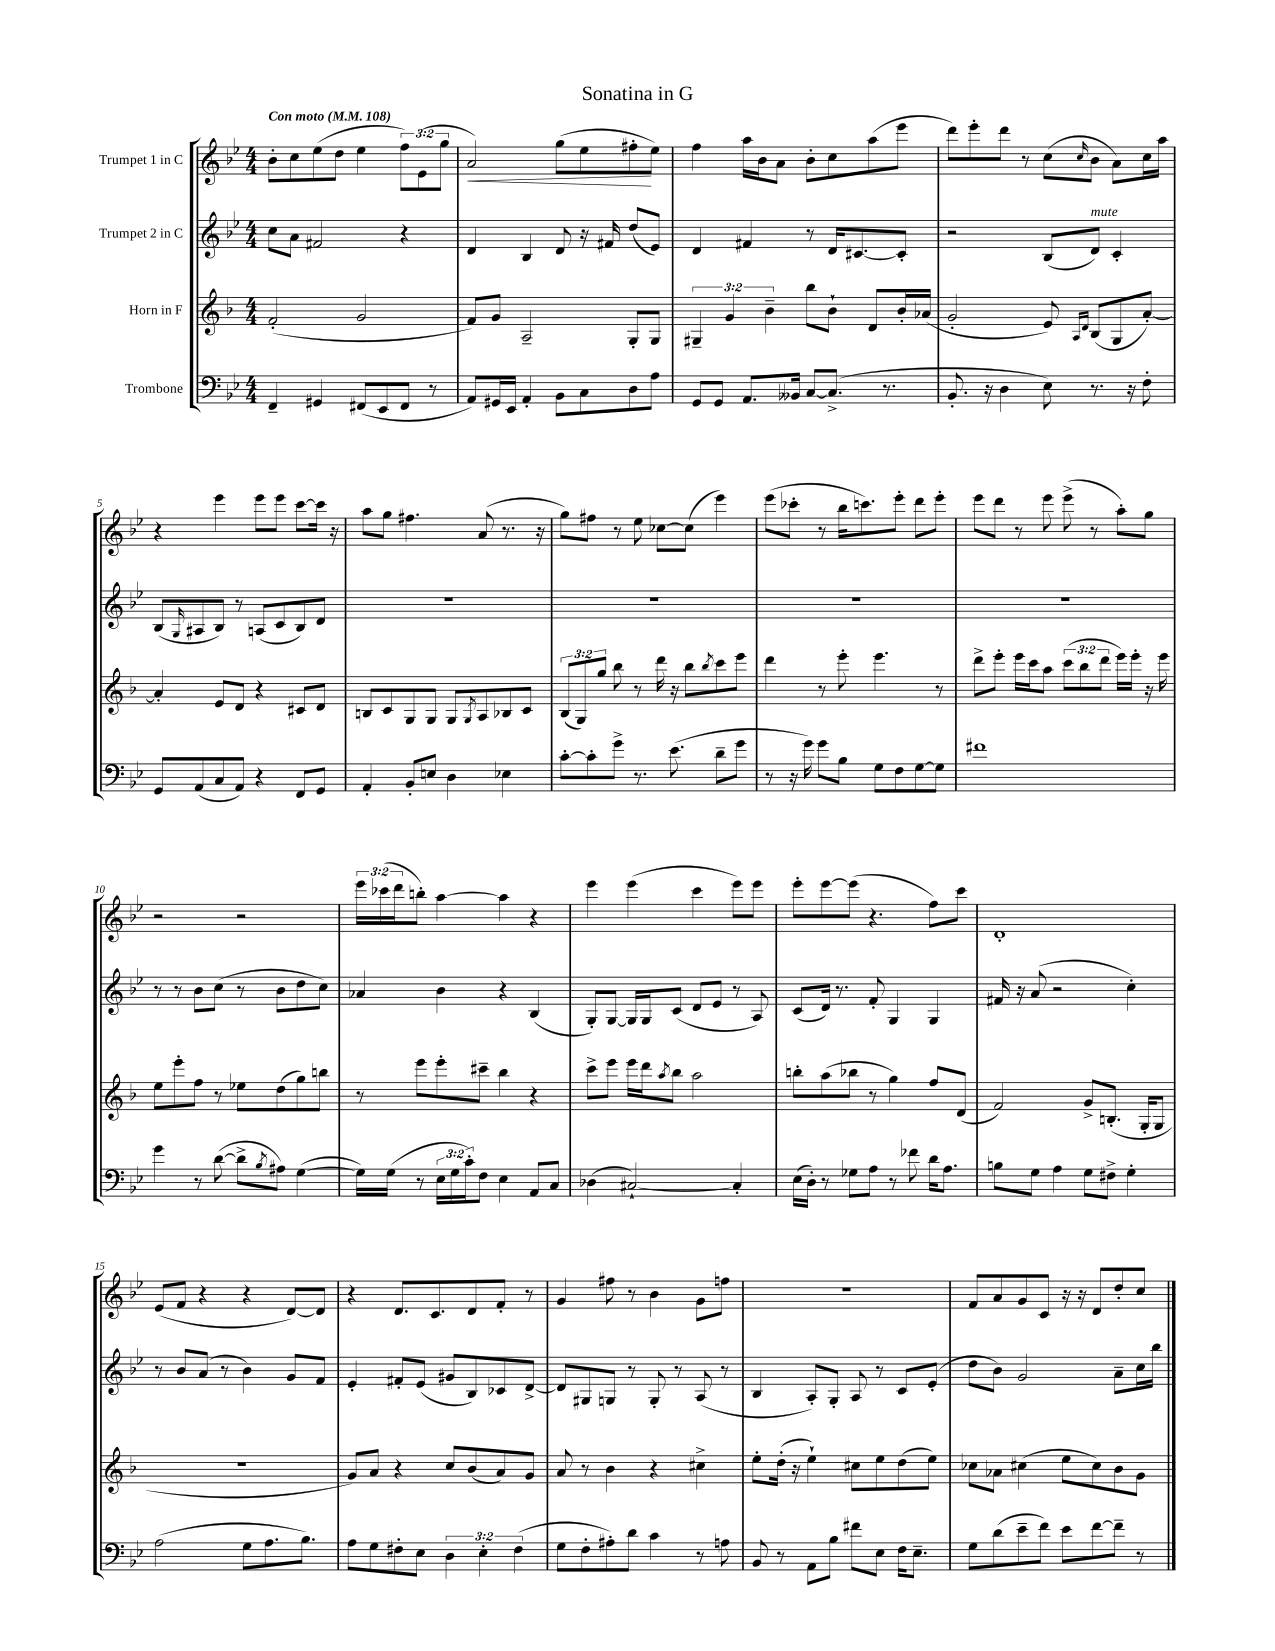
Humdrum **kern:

**kern	**kern	**kern	**kern	**dynam
*part4	*part3	*part2	*part1	*part1
*staff4	*staff3	*staff2	*staff1	*staff1
*I"Trombone	*I"Horn in F	*I"Trumpet 2 in C	*I"Trumpet 1 in C	*
*clefF4	*clefG2	*clefG2	*clefG2	*
*k[b-e-]	*k[b-]	*k[b-e-]	*k[b-e-]	*
*M4/4	*M4/4	*M4/4	*M4/4	*
*MM108	*MM108	*MM108	*MM108	*
=1	=1	=1	=1	=1
!	!	!	!LO:TX:a:B:t=Con moto	!
4FF~/	(2f'/	8cc\L	8b-'\L	.
.	.	8a\J	8cc\	.
4GG#X/	.	2f#X/	(8ee-\	.
.	.	.	8dd\J	.
(8FF#X/L	2g/	.	4ee-\	.
8EE-/	.	.	.	.
8FF#/J	.	4r	12ff\L)	.
.	.	.	(12e-\	.
8r	.	.	.	.
.	.	.	12gg\J	.
=2	=2	=2	=2	=2
!	!	!	!	!LO:HP:b
8AA/L)	8f/L)	4d/	2a/)	<
16GG#X/L	8g/J	.	.	.
16EE-/JJ	.	.	.	.
4AA'/	2A~/	4B-/	.	.
8BB-\L	.	8d/	(8gg\L	.
8C\	.	16r	8ee-\	.
.	.	16f#X/	.	.
8D\	8G'/L	(8dd/L	8ff#X'\	.
8A\J	8G/J	8e-/J)	8ee-\J)	[
=3	=3	=3	=3	=3
8GG/L	6G#X~/	4d/	4ff\	.
8GG/J	.	.	.	.
.	6g/	.	.	.
8.AA/L	.	4f#X/	16aa\LL	.
.	.	.	16b-\J	.
.	6b-~\	.	.	.
.	.	.	8a\J	.
16BB--X/Jk	.	.	.	.
[8C/L	8bb-\L	8r	8b-'\L	.
(8.C^/J]	8b-`\J	16d/KL	8cc\	.
.	.	[8.c#X/	.	.
.	8d/L	.	(8aa\	.
8.r	.	.	.	.
.	16b-'/L	8c#'/J]	8eee-\J	.
.	(16a-X/JJ	.	.	.
=4	=4	=4	=4	=4
8.BB-'/	2g'/	2r	8ddd\L)	.
.	.	.	8eee-'\	.
16r	.	.	.	.
4D\	.	.	8ddd\J	.
.	.	.	8r	.
8E-\)	8e/)	(8B-/L	(8cc\L	.
.	16qqA/LL	.	.	.
.	16qqd/JJ	.	16qqcc/	.
!	!	!LO:TX:a:i:t=mute	!	!
8.r	(8B-/L	8d/J)	8b-\J	.
.	8G/	4c'/	8a\L)	.
16r	.	.	.	.
8F'\	[8a'/J)	.	16cc\L	.
.	.	.	16aa\JJ	.
!!LO:LB:g=z
=5	=5	=5	=5	=5
8GG/L	4a'/]	(8B-/L	4r	.
.	.	16qqG/	.	.
(8AA/	.	8A#X/	.	.
8C/	8e/L	8B-/J)	4eee-\	.
8AA/J)	8d/J	8r	.	.
4r	4r	(8An/L	8eee-\L	.
.	.	8c/	8eee-\J	.
8FF/L	8c#X/L	8B-/)	[8ccc\L	.
8GG/J	8d/J	8d/J	16ccc\Jk]	.
.	.	.	16r	.
=6	=6	=6	=6	=6
4AA'/	8Bn/L	1r	8aa\L	.
.	8c/	.	8gg\J	.
8BB-'/L	8G/	.	4.ff#X\	.
8En/J	8G/J	.	.	.
4D\	8G/L	.	.	.
.	8qG/	.	.	.
.	8A/	.	(8a/	.
4E-X\	8B-X/	.	8.r	.
.	8c/J	.	.	.
.	.	.	16r	.
=7	=7	=7	=7	=7
[8c'\L	(12B-/L	1r	8gg\L)	.
.	12G/)	.	.	.
8c'\]	.	.	8ff#X\J	.
.	12gg/J	.	.	.
8g^\J	8bb-\	.	8r	.
8.r	8r	.	8ee-\	.
.	16ddd\	.	[8cc-X\L	.
(8.e-\	16r	.	.	.
.	8bb-\L	.	(8cc-\J]	.
.	8qbb-/	.	.	.
8d~\L	8ccc\	.	4eee-\)	.
8g\J	8eee\J	.	.	.
=8	=8	=8	=8	=8
8r	4ddd\	1r	(8eee-\L	.
16r	.	.	8ccc-X'\J	.
16g\)	.	.	.	.
8g\L	8r	.	8r	.
8B-\J	8eee'\	.	16bb-\KL	.
.	.	.	8.cccn\)	.
8G\L	4.eee\	.	.	.
8F\	.	.	8eee-'\J	.
[8G\	.	.	8ddd\L	.
8G\J]	8r	.	8eee-'\J	.
=9	=9	=9	=9	=9
1f#X	8ddd^\L	1r	8eee-\L	.
.	8eee'\J	.	8ddd\J	.
.	16eee\LL	.	8r	.
.	16ccc\J	.	.	.
.	8aa\J	.	8eee-\	.
.	(12ccc\L	.	(8eee-^\	.
.	12bb-\	.	.	.
.	.	.	8r	.
.	12ddd\J	.	.	.
.	16eee\LL)	.	8aa'\L)	.
.	16eee'\JJ	.	.	.
.	16r	.	8gg\J	.
.	16eee\	.	.	.
!!LO:LB:g=z
=10	=10	=10	=10	=10
4g\	8ee\L	8r	2r	.
.	8eee'\	8r	.	.
8r	8ff\J	8b-\L	.	.
([8d\	8r	(8cc\J	.	.
8d^\L]	8ee-X\L	8r	2r	.
8qB-/	.	.	.	.
8A#X\J)	(8dd\	8b-\L	.	.
([4G\	8gg\)	8dd\	.	.
.	8bbn\J	8cc\J)	.	.
=11	=11	=11	=11	=11
16G\LL])	8r	4a-X/	24eee-\LL	.
.	.	.	(24ccc-X\	.
(16G\JJ	.	.	.	.
.	.	.	24ddd\J	.
8r	8eee\L	.	8bbn'\J)	.
24E-\LL	8eee'\	4b-\	[4aa\	.
24G\	.	.	.	.
24c'\J)	.	.	.	.
8F\J	8ccc#X~\J	.	.	.
4E-\	4bb-\	4r	4aa\]	.
8AA/L	4r	(4B-/	4r	.
8C/J	.	.	.	.
=12	=12	=12	=12	=12
(4D-X\	8ccc^\L	8G'/L)	4eee-\	.
.	8eee\J	[8G/J	.	.
[2C#X`/)	16eee\LL	16G/LL]	(4eee-\	.
.	16ddd\J	16G/J	.	.
.	8qaa/	.	.	.
.	8bb-\J	(8c/J	.	.
.	2aa\	8d/L	4ccc\	.
.	.	8e-/J	.	.
4C#'/]	.	8r	8eee-\L)	.
.	.	8A/)	8eee-\J	.
=13	=13	=13	=13	=13
(16E-\LL	8bbn'\L	(8c/L	8eee-'\L	.
16D'\JJ)	.	.	.	.
8r	(8aa\	16d/Jk)	[8eee-\	.
.	.	8.r	.	.
8G-X\L	8bb-X\J	.	(8eee-\J]	.
8A\J	8r	8f'/	4.r	.
8r	4gg\)	4G/	.	.
8f-X\	.	.	.	.
16d\KL	8ff/L	4G/	8ff\L)	.
8.A\J	.	.	.	.
.	(8d/J	.	8ccc\J	.
=14	=14	=14	=14	=14
8Bn\L	2f/)	16f#X/	1d'	.
.	.	16r	.	.
8G\J	.	(8a/	.	.
4A\	.	2r	.	.
8G\L	8g^/L	.	.	.
8F#X^\J	(8.Bn'/J	.	.	.
4G'\	.	4cc'\)	.	.
.	16G'/KL	.	.	.
.	8G/J	.	.	.
!!LO:LB:g=z
=15	=15	=15	=15	=15
(2A\	1r	8r	(8e-/L	.
.	.	8b-/L	8f/J	.
.	.	(8a/J	4r	.
.	.	8r	.	.
8G\L	.	4b-\)	4r	.
8.A\	.	.	.	.
.	.	8g/L	[8d/L)	.
8.B-\J)	.	.	.	.
.	.	8f/J	8d/J]	.
=16	=16	=16	=16	=16
8A\L	8g/L)	4e-'/	4r	.
8G\	8a/J	.	.	.
8F#X'\	4r	8f#X'/L	8.d/L	.
8E-\J	.	(8e-/J	.	.
.	.	.	8.c/	.
6D\	8cc/L	8g#X/L	.	.
.	(8b-/	8B-/)	8d/	.
6E-'\	.	.	.	.
.	8a/)	8c-X/	8f'/J	.
(6F#\	.	.	.	.
.	8g/J	[8d^/J	8r	.
=17	=17	=17	=17	=17
8G\L	8a/	8d/L]	4g/	.
8F'\	8r	8G#X/	.	.
8A#X'\)	4b-\	8Gn/J	8ff#X\	.
8d\J	.	8r	8r	.
4c\	4r	8G'/	4b-\	.
.	.	8r	.	.
8r	4cc#X^\	(8A/	8g\L	.
8An\	.	8r	8ffn\J	.
=18	=18	=18	=18	=18
8BB-/	8ee'\L	4B-/	1r	.
8r	(16dd'\Jk	.	.	.
.	16r	.	.	.
8AA\L	4ee`\)	8A'/L)	.	.
8B-\J	.	8G'/J	.	.
8f#X\L	8cc#X\L	8A/	.	.
8E-\J	8ee\	8r	.	.
16F\KL	(8dd\	8c/L	.	.
8.E-~\J	.	.	.	.
.	8ee\J)	(8e-'/J	.	.
=19	=19	=19	=19	=19
8G\L	8cc-X\L	8dd\L	8f/L	.
(8d\	8a-X\J	8b-\J)	8a/	.
8e-~\	(4cc#X\	2g/	8g/	.
8f\J)	.	.	8c/J	.
8e-\L	8ee\L	.	16r	.
.	.	.	16r	.
[8f\	8cc#\)	.	8d/L	.
8f~\J]	8b-\	8a~\L	8dd'/	.
8r	8g\J	16cc\L	8cc/J	.
.	.	16bb-\JJ	.	.
==	==	==	==	==
*-	*-	*-	*-	*-
